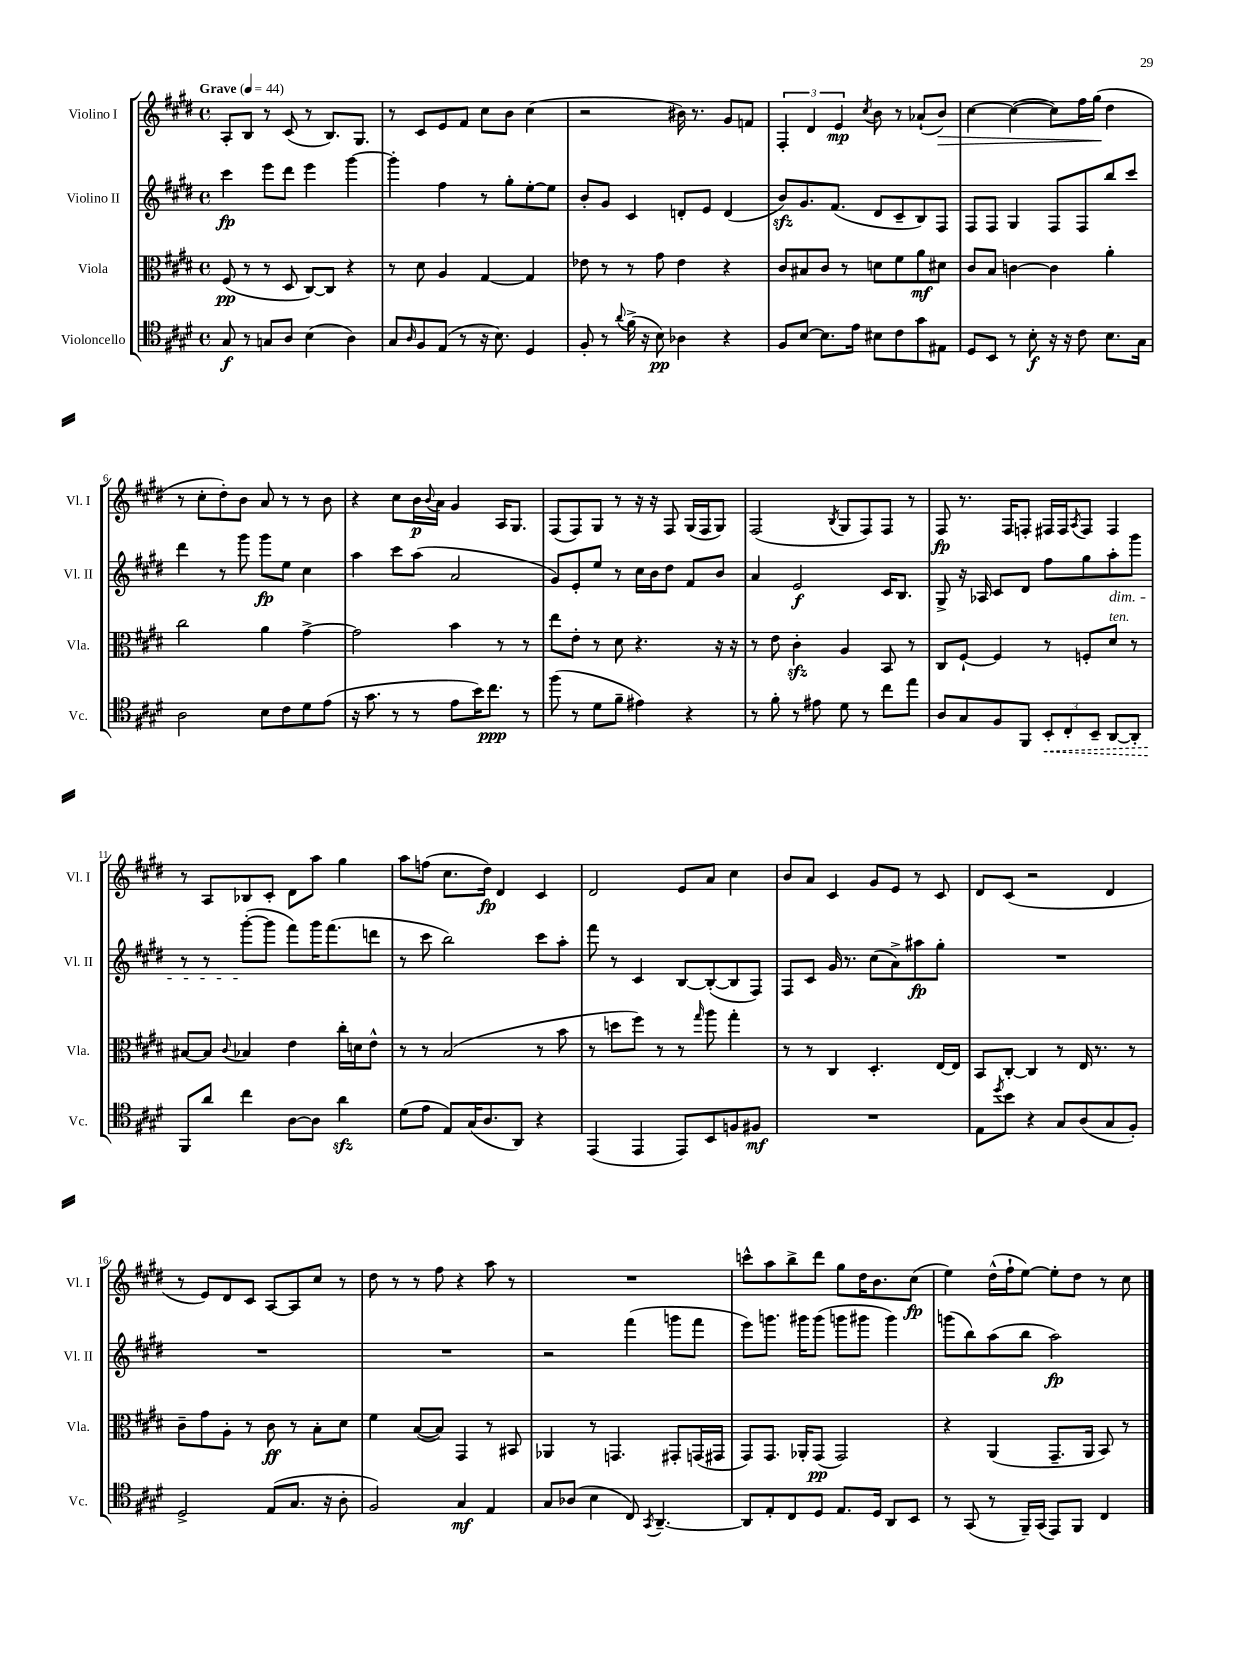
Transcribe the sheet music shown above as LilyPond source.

<<
\new StaffGroup <<
\new Staff = "s0" \with { instrumentName = "Violino I" shortInstrumentName = "Vl. I" } {
    \clef treble \key e \major \defaultTimeSignature \time 4/4 \tempo "Grave" 4 = 44
    a8-. b8 r8 cis'8( r8 b8.) gis8. |
    r8 cis'8 e'8 fis'8 cis''8 b'8 cis''4( |
    r2 bis'16) r8. gis'8 f'8 |
    \tuplet 3/2 { fis4-. dis'4 e'4\mp } \acciaccatura { cis''8 } b'8 r8 aes'8-!( b'8\>) |
    cis''4~ cis''4~( cis''8) fis''16 gis''16\!( dis''4 |
    r8 cis''8-. dis''8-.) b'8 a'8 r8 r8 b'8 |
    r4 cis''8 b'16\p \appoggiatura { b'8 } a'16 gis'4 a16 gis8. |
    fis8( fis8) gis8 r8 r16 r16 fis8 gis16( fis16 gis8) |
    fis2( \acciaccatura { b8 } gis8 fis8) fis8 r8 |
    fis8\fp r8. fis16 f8-. fis16 fis16 \acciaccatura { a8 } fis8 fis4 |
    r8 a8 bes8 cis'8-. dis'8 a''8 gis''4 |
    a''8 f''8( cis''8. dis''16\fp) dis'4 cis'4 |
    dis'2 e'8 a'8 cis''4 |
    b'8 a'8 cis'4 gis'8 e'8 r8 cis'8 |
    dis'8 cis'8( r2 dis'4 |
    r8 e'8) dis'8 cis'8 a8~ a8 cis''8 r8 |
    dis''8 r8 r8 fis''8 r4 a''8 r8 |
    R1 |
    c'''8-^ a''8 b''8-> dis'''8 gis''8 dis''16 b'8. cis''8\fp( |
    e''4) dis''16-^( fis''16-! e''8~) e''8-. dis''8 r8 cis''8 \bar "|." |
}
\new Staff = "s1" \with { instrumentName = "Violino II" shortInstrumentName = "Vl. II" } {
    \clef treble \key e \major \defaultTimeSignature \time 4/4
    cis'''4\fp e'''8 dis'''8 e'''4 gis'''4~ |
    gis'''4-. fis''4 r8 gis''8-. e''8~-. e''8 |
    b'8-. gis'8 cis'4 d'8-. e'8 d'4( |
    b'8\sfz) gis'8. fis'8.( dis'8 cis'8-- b8) fis8 |
    fis8 fis8 gis4 fis8 fis8 b''8 cis'''8 |
    dis'''4 r8 gis'''8 gis'''8\fp e''8 cis''4 |
    a''4 cis'''8 a''8( a'2 |
    gis'8) e'8-. e''8 r8 cis''16 b'16 dis''8 fis'8 b'8 |
    a'4 e'2\f cis'16 b8. |
    gis8-> r16 aes16 cis'8 dis'8 fis''8 gis''8 a''8-.\dim gis'''8 |
    r8 r8 gis'''8~-.\!( gis'''8 fis'''8) gis'''16 fis'''8.( d'''8 |
    r8 cis'''8 b''2) cis'''8 a''8-. |
    fis'''8 r8 cis'4 b8~ b8~-.( b8 fis8) |
    fis8 cis'8 gis'16 r8. cis''8( a'8->) ais''8\fp gis''8-. |
    R1 |
    R1 |
    R1 |
    r2 fis'''4( g'''8 fis'''8 |
    e'''8) g'''8. gis'''16 gis'''8( g'''8 gis'''8 gis'''4) |
    g'''8( b''8) a''8( b''8 a''2\fp) \bar "|." |
}
\new Staff = "s2" \with { instrumentName = "Viola" shortInstrumentName = "Vla." } {
    \clef alto \key e \major \defaultTimeSignature \time 4/4
    fis8\pp( r8 r8 dis8 cis8~) cis8 r4 |
    r8 dis'8 a4 gis4~ gis4 |
    ees'8 r8 r8 gis'8 ees'4 r4 |
    cis'8 bis8 cis'8 r8 d'8 fis'8 a'8\mf dis'8 |
    cis'8 b8 c'4~ c'4 a'4-. |
    cis''2 a'4 gis'4~-> |
    gis'2 b'4 r8 r8 |
    e''8 e'8-. r8 dis'8 r4. r16 r16 |
    r8 e'8 cis'4-.\sfz a4 b,8 r8 |
    cis8 fis8~-! fis4 r8 f8-. dis'8^\markup { \italic "ten." } r8 |
    bis8~ bis8 \appoggiatura { cis'8 } bes4 e'4 cis''16-. d'16 e'8-^ |
    r8 r8 b2( r8 b'8 |
    r8 d''8 fis''8) r8 r8 \grace { gis''16 } a''8 gis''4-. |
    r8 r8 cis4 dis4.-. e16~ e16 |
    b,8 cis8~-. cis4 r8 e16 r8. r8 |
    cis'8-- gis'8 a8-. r8 cis'8\ff r8 b8-. dis'8 |
    fis'4 b8~( b8) gis,4 r8 bis,8 |
    aes,4 r8 g,4. gis,8-. g,16( gis,16 |
    gis,8) gis,8. aes,16-. gis,8\pp( gis,2) |
    r4 a,4( gis,8.-- a,16 b,8) r8 \bar "|." |
}
\new Staff = "s3" \with { instrumentName = "Violoncello" shortInstrumentName = "Vc." } {
    \clef tenor \key e \major \defaultTimeSignature \time 4/4
    gis8\f r8 g8 a8 b4( a4) |
    gis8 \grace { a16 } fis8 e8( r8 r16 b8.) dis4 |
    fis8-. r8 \appoggiatura { a'8 } fis'16->( r16 b8\pp) aes4 r4 |
    fis8 b8~ b8. e'16 bis8 cis'8 gis'8 eis8 |
    dis8 b,8 r8 b8-.\f r16 r16 cis'8 b8. gis16 |
    a2 b8 cis'8 dis'8 e'8( |
    r16 gis'8. r8 r8 e'8 b'16) cis''8.\ppp r8 |
    fis''8( r8 dis'8 fis'8-- eis'4) r4 |
    r8 fis'8-. r8 eis'8 dis'8 r8 cis''8 e''8 |
    a8 gis8 fis8 fis,8 \tuplet 3/2 { \once \override Hairpin.style = #'dashed-line b,8-.\< cis8-. b,8-- } a,8~ a,8-. |
    fis,8\! a'8 cis''4 a8~ a8 a'4\sfz |
    dis'8( e'8 e8) gis16( a8. a,8) r4 |
    e,4( e,4 e,8) b,8 f8 fis8\mf |
    R1 |
    e8 \acciaccatura { dis''8 } b'8 r4 gis8 a8( gis8 fis8-.) |
    dis2-> e8( gis8. r16 a8-. |
    fis2) gis4\mf e4 |
    gis8 aes8( b4 cis8) \acciaccatura { gis,8 } a,4.~-- |
    a,8 e8-. cis8 dis8 e8. dis16 a,8 b,8 |
    r8 gis,8( r8 fis,16--) gis,16( e,8) fis,8 cis4 \bar "|." |
}
>>
>>
